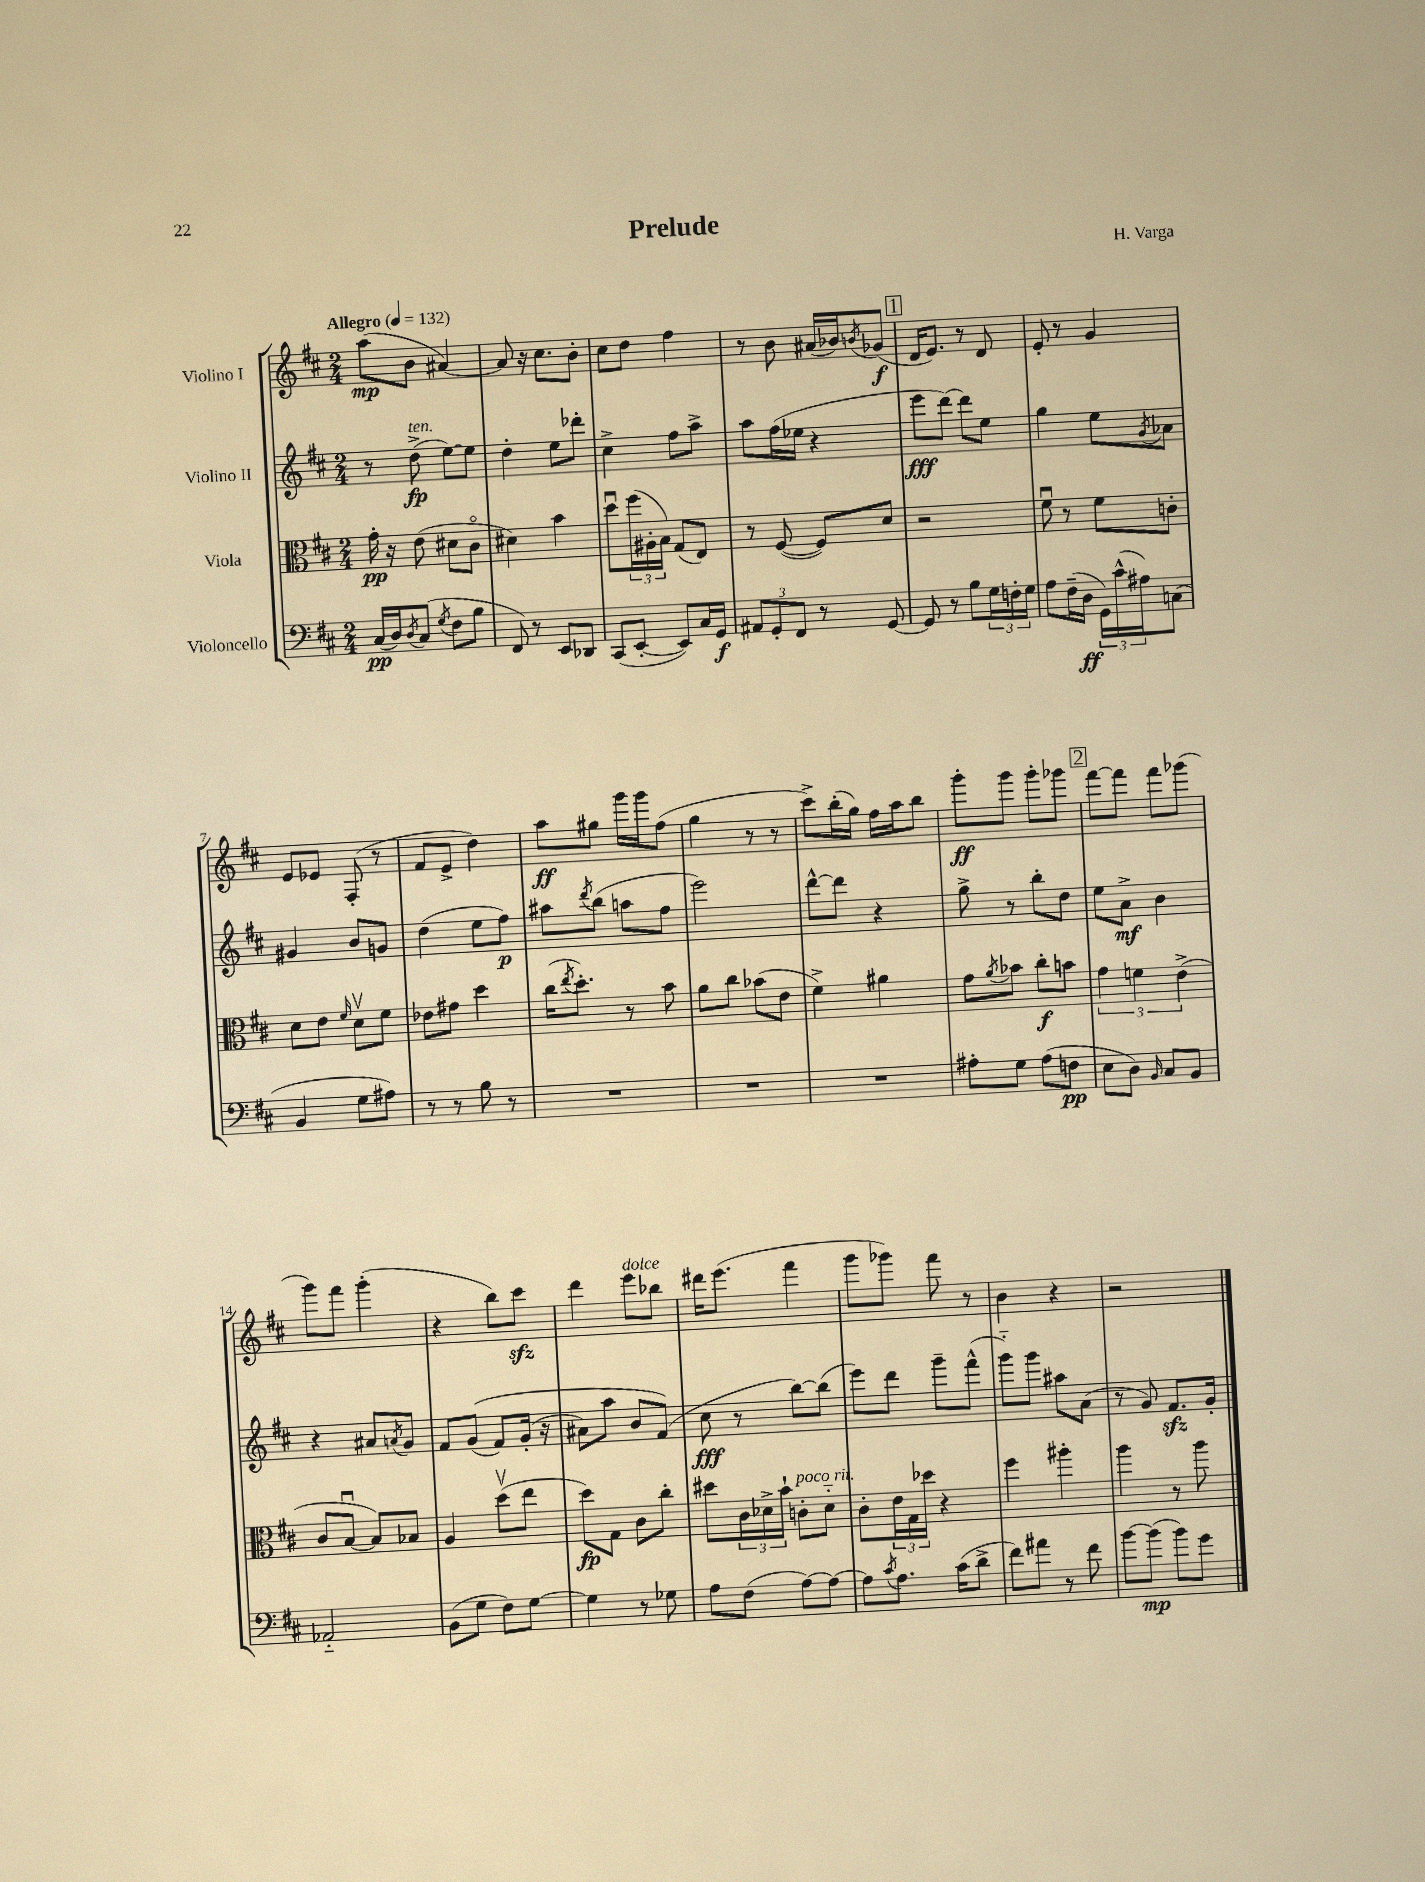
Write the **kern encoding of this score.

**kern	**kern	**kern	**kern
*staff4	*staff3	*staff2	*staff1
*clefF4	*clefC3	*clefG2	*clefG2
*k[f#c#]	*k[f#c#]	*k[f#c#]	*k[f#c#]
*M2/4	*M2/4	*M2/4	*M2/4
*MM132	*MM132	*MM132	*MM132
(16C#	16g'	8r	(8aa
16D)	16r	.	.
8qD	.	.	.
(8C#	(8e	(8dd^	8b
8qG	.	.	.
8F#	8d#	[8ee)	[4a#)
8B	8c#o	8ee]	.
=	=	=	=
8FF#)	4d#)	4dd'	8a#]
8r	.	.	16r
.	.	.	8.cc#
8EE	4b	8ee	.
8DD-	.	8ddd-'	8b'
=	=	=	=
(8CC#	8ddu	4cc#^	8cc#
[8EE'	(24ff#	.	8dd
.	24A#'	.	.
.	24B)	.	.
8EE])	(8G	8ff#	4ff#
16C#	8E)	8aa^	.
16GG	.	.	.
=	=	=	=
12AA#	8r	8aa	8r
12GG'	.	.	.
.	([8F#	(16ff#	8b
12FF#	.	.	.
.	.	16ee-	.
8r	8F#])	4r	(16a#
.	.	.	16b-)
.	.	.	8qb
[8GG	8d	.	(8g-
=	=	=	=
8GG]	2r	8eee	16d
.	.	.	8.e)
8r	.	[8ddd)	.
8B	.	8ddd]	8r
24G	.	8ee	8d
24F'	.	.	.
24G	.	.	.
=	=	=	=
8A	8f#u	4gg	8e'
(16F#~	8r	.	8r
16D	.	.	.
24GG)	8f#	8ee	4g
(24c#^^	.	.	.
24A#)	.	.	.
.	.	8qg	.
(8C	8c'	8a-	.
=	=	=	=
4BB	8d	4g#	8e
.	8e	.	8e-
.	16qqf#	.	.
8G	8dv	8b	(8F#'
8A#)	8f#	8g	8r
=	=	=	=
8r	8e-	(4dd	8f#
8r	8g#	.	8e^
8B	4dd	8ee	4dd)
8r	.	8ff#)	.
=	=	=	=
2r	(16cc#	8aa#	8aa
.	8qee	.	.
.	8.dd')	.	.
.	.	8qddd	.
.	.	(8bb	8gg#
.	8r	8aa	16ggg
.	.	.	16ggg
.	8b	8ff#	(8ff#
=	=	=	=
2r	8a	2eee)	4gg
.	8cc#	.	.
.	(8b-	.	8r
.	8e	.	8r
=	=	=	=
2r	4f#^)	[8ddd^^	8ccc#^)
.	.	8ddd]	(16bb'
.	.	.	16gg)
.	4a#	4r	16ff#
.	.	.	16aa
.	.	.	8bb
=	=	=	=
8A#'	8g	8gg^	8ggg'
.	8qa	.	.
8G	8b-	8r	8ggg
(8A#	8cc#'	8bb'	8ggg'
8F	8b	8dd	8ggg-
=	=	=	=
8E	6g	8ee	[8fff#
8D)	.	8a^	8fff#]
.	6f	.	.
16qqBB	.	.	.
8C#	.	4b	8fff#
.	(6e^	.	.
8BB	.	.	(8ggg-
=	=	=	=
2AA-'~	8c#	4r	8ggg)
.	[8Bu	.	8fff#
.	8B])	8a#	(4ggg'
.	.	8qa	.
.	8B-	8g	.
=	=	=	=
(8BB	4A	8f#	4r
8G	.	&((8g	.
8F#)	(8ddv	8f#)	8bb)
[8G	8ee	(16g'	8ccc#
.	.	16r	.
=	=	=	=
4G]	8dd)	8a#)	4ddd
.	8G	8aa	.
8r	8c#	8b	8eee
8G-	8cc#'	(8f#&)	8bb-
=	=	=	=
8A	8dd#	8cc#	16ddd#
.	.	.	(8.eee
(8F#	24c#	8r	.
.	24d-^	.	.
.	24b`	.	.
[8A)	8c'	[8bb)	4fff#
8A_	8d-'~	(8bb]	.
=	=	=	=
8A]	8c#'	8eee)	8ggg
8qc#	.	.	.
8.A	24e	8ddd	8ggg-)
.	24G	.	.
.	24dd-	.	.
.	4r	8ggg~	8fff#
(16c#	.	.	.
8d^	.	(8fff#^^	8r
=	=	=	=
8f#)	4ff#	8ggg'~)	4b
8a#	.	8ggg	.
8r	4aa#'	8aa#	4r
8f#	.	(8a	.
=	=	=	=
[8b	4aa	8r	2r
(8b]	.	8g)	.
8b)	8r	8.f#	.
8g	8aa	.	.
.	.	16g'	.
==	==	==	==
*-	*-	*-	*-
